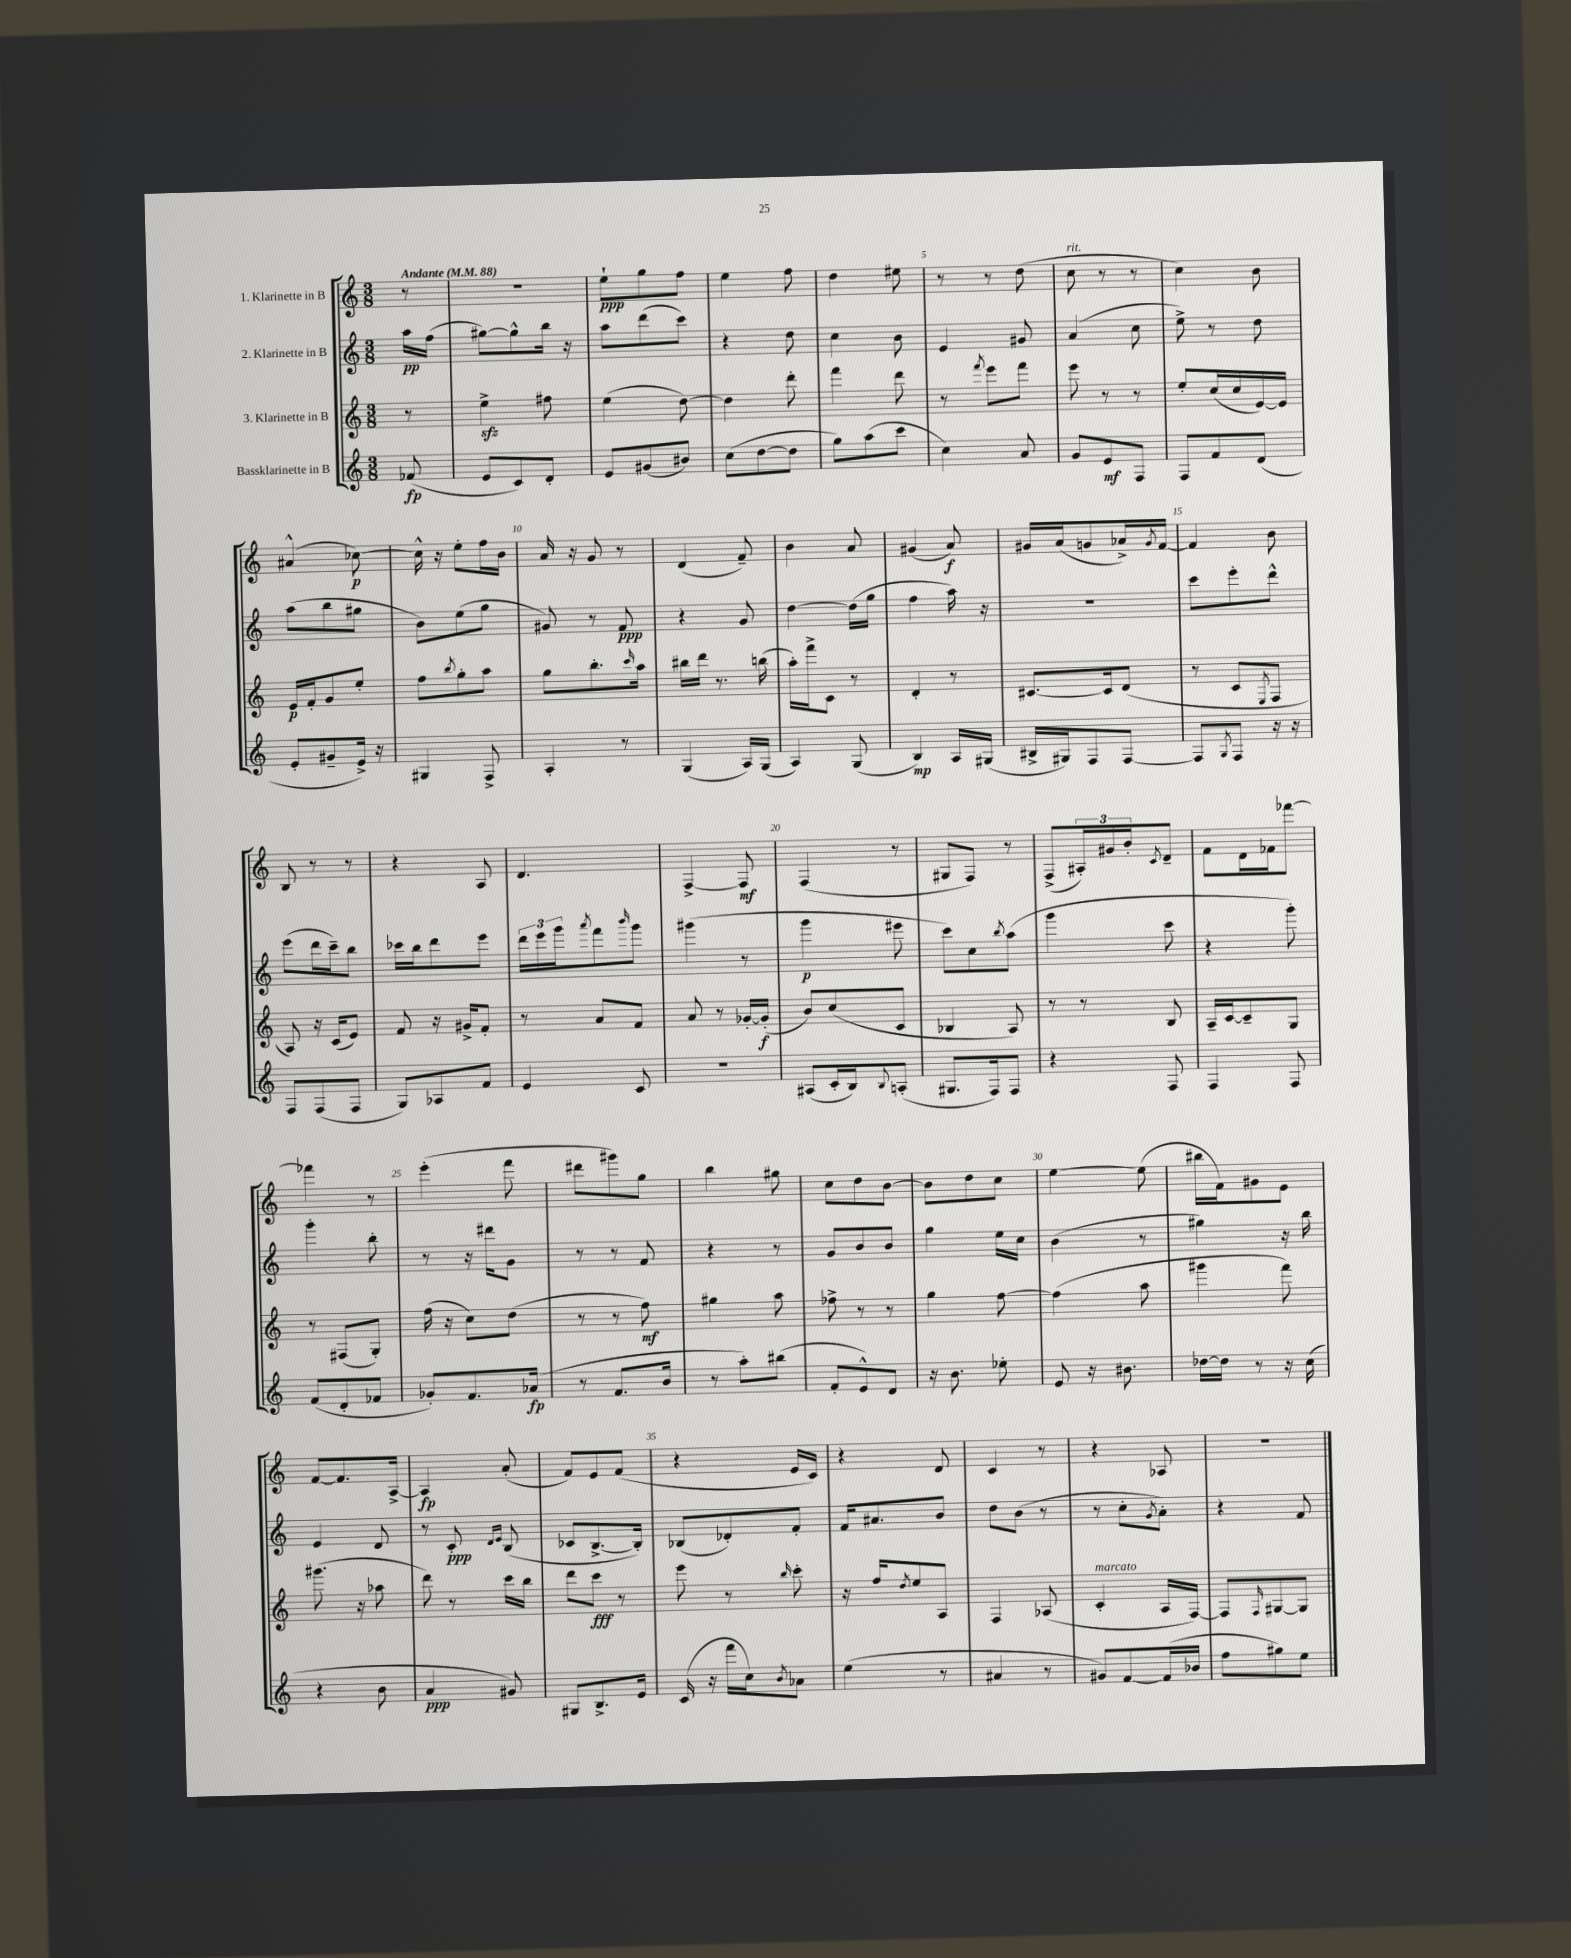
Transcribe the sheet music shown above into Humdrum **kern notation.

**kern	**kern	**kern	**kern
*staff4	*staff3	*staff2	*staff1
*clefG2	*clefG2	*clefG2	*clefG2
*k[]	*k[]	*k[]	*k[]
*M3/8	*M3/8	*M3/8	*M3/8
*MM88	*MM88	*MM88	*MM88
(8f-	8r	16aa	8r
.	.	(16ff	.
=	=	=	=
8e	4ee^	[8gg#)	4.r
8c)	.	8gg#^^]	.
8d'	8ff#	16bb	.
.	.	16r	.
=	=	=	=
8e	(4ee	8aa	8ee`
(8g#	.	(8ddd	8gg
8b#)	[8dd)	8ccc)	8ff
=	=	=	=
(8cc	4dd]	4r	4ee
[8dd	.	.	.
8dd]	8ddd'	8dd	8ff
=	=	=	=
8gg)	4fff	4cc	4dd
(8aa	.	.	.
8ccc	8ddd	8b	8ee#
=	=	=	=
4cc)	8r	4e	8r
.	8qfff	.	.
.	8eee	.	8r
8a	8fff	8g#	(8dd
=	=	=	=
8g	8eee	(4a	8cc
8e	8r	.	8r
8F	8r	8cc	8r
=	=	=	=
8F	8ee'	8ee^)	4cc)
8f	(16cc	8r	.
.	16cc	.	.
(8d	[16e)	8dd	8b
.	16e]	.	.
=	=	=	=
8e'	16e	(8aa	(4a#^^
.	16f'	.	.
8g#~	8g	8bb	.
16e^)	8ee'	8gg#	[8cc-)
16r	.	.	.
=	=	=	=
4G#	8ff	8b)	16cc-^^]
.	.	.	16r
.	8qbb	.	.
.	8gg'	(8ee	8ee'
8F^	8aa	8gg	16ff
.	.	.	16b
=	=	=	=
4A'	8gg	8g#)	16a
.	.	.	16r
.	8.bb'	8r	8g
8r	.	8f	8r
.	16qqccc	.	.
.	16aa	.	.
=	=	=	=
(4G	16bb#	4r	(4d
.	16ddd	.	.
.	8.r	.	.
16A)	.	8g	8f~)
(16G	(16bb	.	.
=	=	=	=
4A)	16aa')	[4dd	4b
.	16fff^	.	.
.	8c	.	.
(8G	8r	(16dd]	8a
.	.	16gg	.
=	=	=	=
4B)	4d'	4ff	(4g#
16A	8r	16aa)	8a)
(16G#	.	16r	.
=	=	=	=
16B#^	[8.c#	4.r	16g#
16G#)	.	.	(16a
8F	.	.	8g
.	16c#]	.	.
[8F	(8d	.	16a-^)
.	.	.	8qg
.	.	.	[16f
=	=	=	=
8F]	8r	8ccc	4f]
8qG	.	.	.
8F	8c	8eee'	.
.	8qE	.	.
16r	8F	8ddd^^	8b
16r	.	.	.
=	=	=	=
8F	8A)	(8eee	8B
(8F	16r	16ddd	8r
.	(16c	16ccc~)	.
8F	8e)	8bb	8r
=	=	=	=
8G)	8f	16ccc-	4r
.	.	16bb	.
8A-	16r	8ddd	.
.	16g#^	.	.
8f	8f'	8eee	8A
=	=	=	=
4e	8r	24ddd	4.d
.	.	24eee	.
.	.	24ggg	.
.	.	8qaaa	.
.	8a	8fff	.
.	.	16qqbbb	.
8c	8f	8ggg	.
=	=	=	=
4.r	8a	(4ggg#	[4F^
.	8r	.	.
.	[16g-'	8r	8F]
.	(16g-']	.	.
=	=	=	=
(8A#	8b)	4ggg	(4F
16c'	(8cc	.	.
16B)	.	.	.
8qqB	.	.	.
(8A'	8c	8eee#	8r
=	=	=	=
8.G#	4B-	8ccc)	8G#
.	.	8cc	8F)
16F)	.	.	.
.	.	8qbb	.
8F	8A)	(8aa	8r
=	=	=	=
4r	8r	4ggg	(8F^
.	8r	.	24A#')
.	.	.	24g#
.	.	.	24b'
.	.	.	8qc
8F	8B	8ccc	8d~
=	=	=	=
4F	16A~	4r	8f
.	[16c	.	.
.	8c~]	.	16d
.	.	.	16f-
8F	8G	8ggg')	[8fff-
=	=	=	=
(8f	8r	4ggg'	4fff-]
8d'	(8F#	.	.
8f-	8G')	8bb'	8r
=	=	=	=
8g-')	(16ff	8r	(4eee'
.	16r	.	.
8.f	8cc)	16r	.
.	.	16ddd#	.
.	(8dd	8g	8fff
(16a-	.	.	.
=	=	=	=
8r	8r	8r	8ddd#
8.f	8r	8r	8ggg#)
.	8ff)	8f	8gg
16b	.	.	.
=	=	=	=
8r	4gg#	4r	4bb
8aa')	.	.	.
(8bb#	8aa	8r	8gg#
=	=	=	=
8f'	8ff-^	8g	8cc
8e^^)	8r	8b	8dd
8d	8r	8b	[8b
=	=	=	=
16r	4gg	4gg	8b]
8.b	.	.	.
.	.	.	8dd
8ee-'	[8ff	16ee	8cc
.	.	16cc	.
=	=	=	=
8e	(4ff]	(4b	[4ee
16r	.	.	.
8.b#	.	.	.
.	8aa	8r	(8ee]
=	=	=	=
[16dd-	4ggg#	4gg#)	16bb#
16dd-]	.	.	16f)
8r	.	.	8g#
16r	8fff)	16r	8e
(16cc	.	16bb	.
=	=	=	=
4r	(8.ggg#	4e	[8f
.	.	.	8.f]
.	16r	.	.
8b	8aa-	8d	.
.	.	.	[16A^
=	=	=	=
4a	8ddd)	8r	4A]
.	8r	8c'	.
.	.	16qqd	.
.	.	16qqe	.
8g#)	16ccc	(8B	(8a'
.	16bb	.	.
=	=	=	=
8G#	8ddd	8c-	8f)
8.B^	8ccc	[8.B^	8e
.	8r	.	(8f
16e	.	16B'])	.
=	=	=	=
(16c	8eee	(8B-	4r
16r	.	.	.
16fff	8r	8d-')	.
16cc)	.	.	.
8qb	16qqbb	.	.
8a-	8ccc'	8f'	16e
.	.	.	16c)
=	=	=	=
(4ee	16r	16f	4r
.	16ff	8.a#	.
.	8qdd	.	.
.	8ee	.	.
8r	8A	8b	8d
=	=	=	=
4a#	4F	8dd	4c
.	.	(8b	.
8r	(8A-	8r	8r
=	=	=	=
8g#)	4c'	8r	4r
[8f	.	8cc'	.
.	.	8qg	.
(16f]	16A	8a')	8A-
16b-	[16F)	.	.
=	=	=	=
8ff	8F]	4r	4.r
.	16qqF	.	.
8gg#)	[8G#	.	.
8ee	8G#]	8f	.
==	==	==	==
*-	*-	*-	*-
